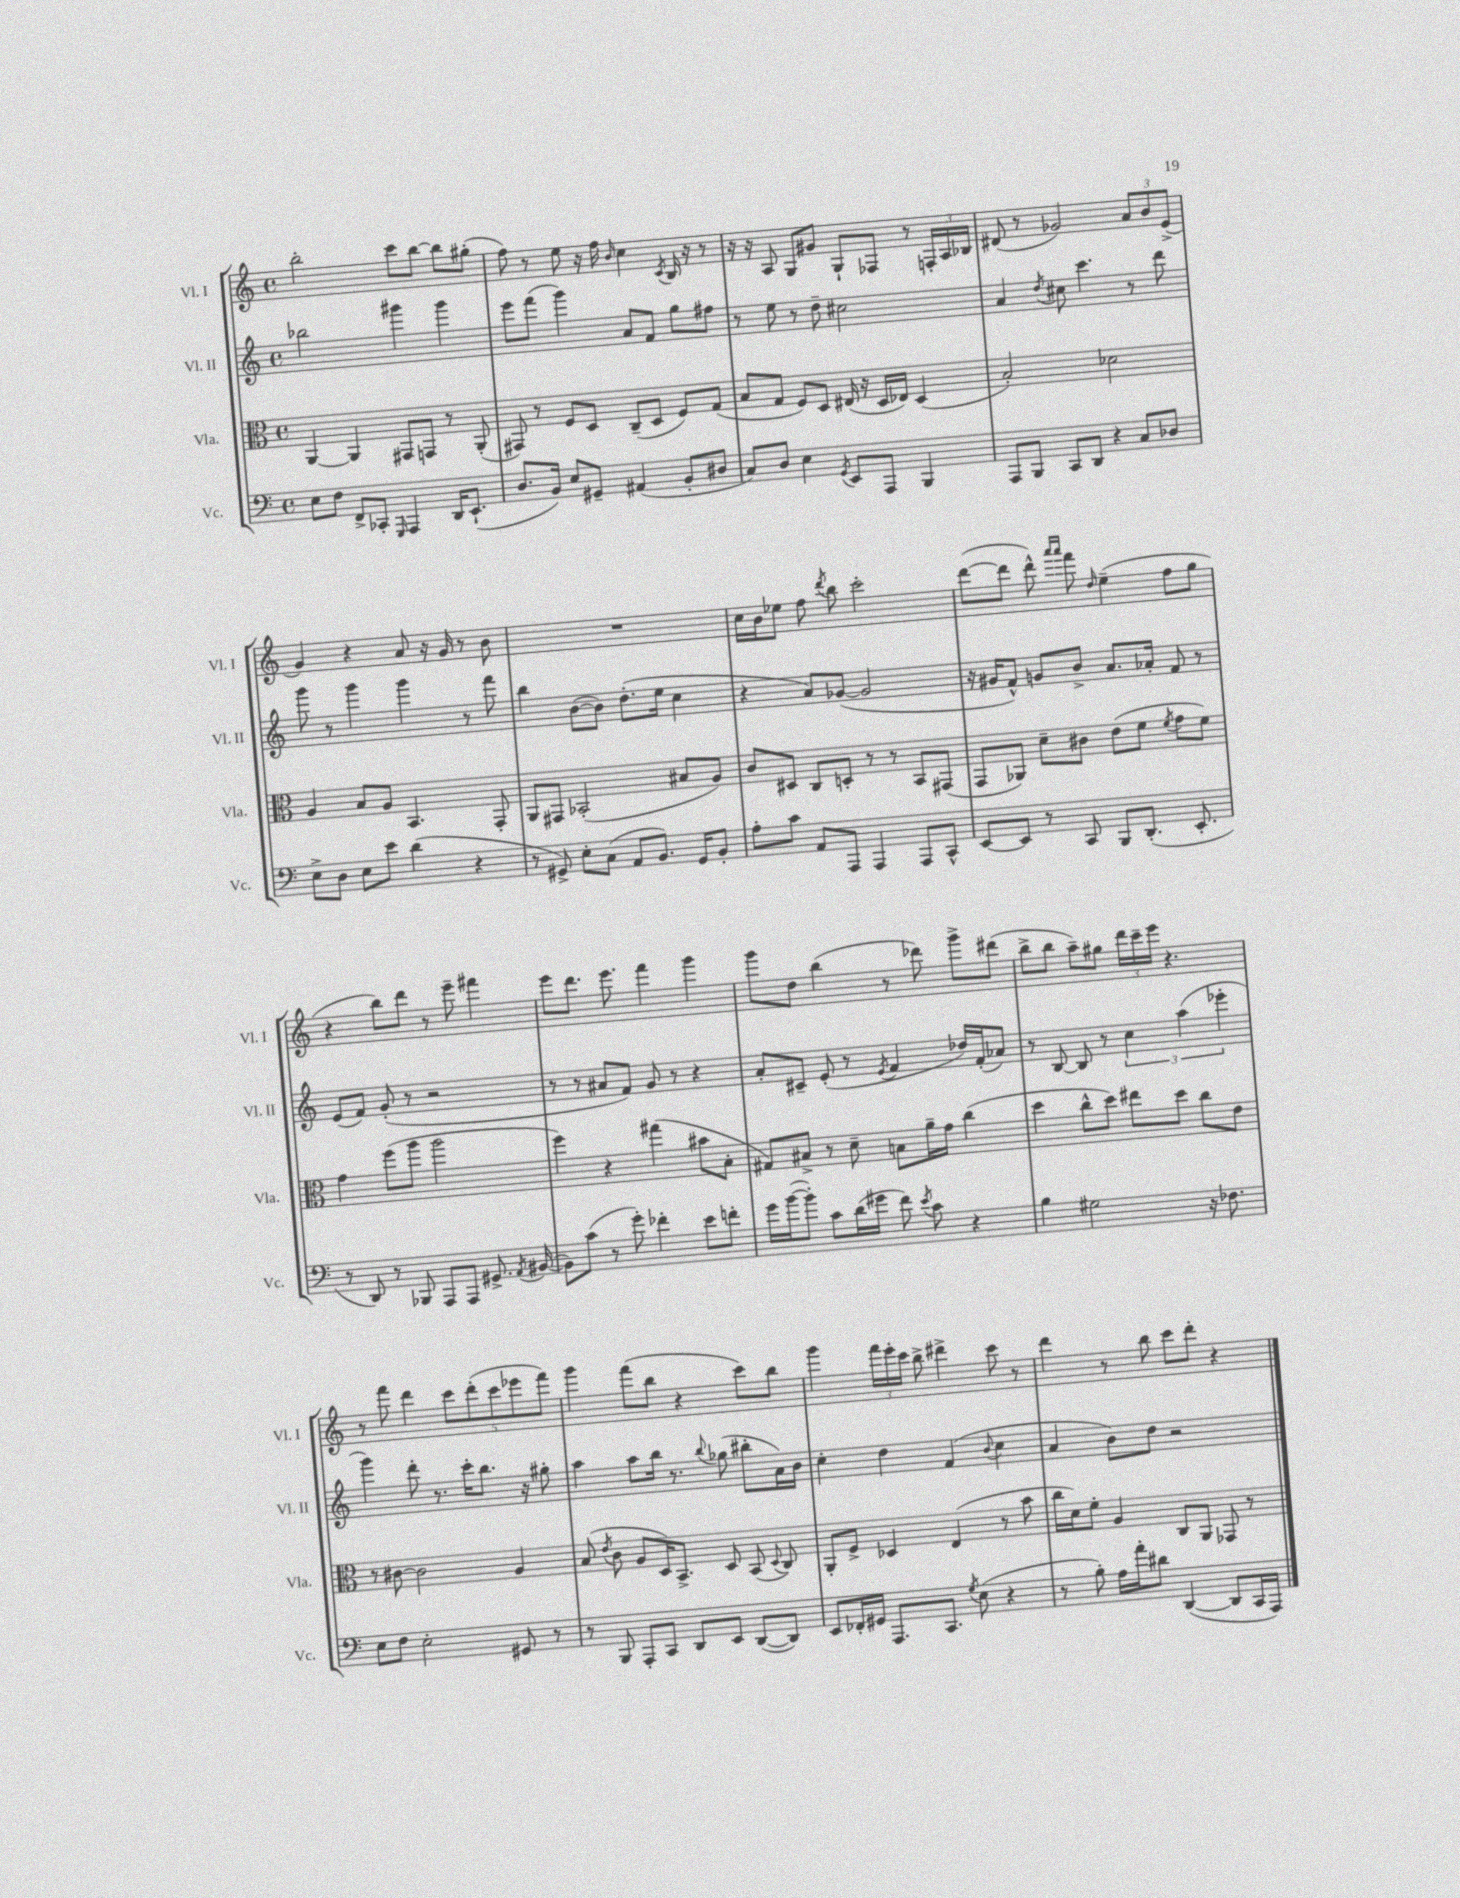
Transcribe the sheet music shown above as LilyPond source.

<<
\new StaffGroup <<
\new Staff = "s0" \with { instrumentName = "Vl. I" shortInstrumentName = "Vl. I" } {
    \clef treble \key c \major \defaultTimeSignature \time 4/4
    \autoBeamOff b''2-. c'''8[ b''8]~ b''8[ gis''8]-.( |
    f''8) r8 e''8 r16 f''16 \grace { b'16 } c''4 \acciaccatura { c'8 } b16 r16 r8 |
    r16 r16 a8 g8[ gis'8] g8[-! fes8] r8 \tuplet 3/2 { f16[-. a16 bes16] } |
    dis'8( r8 ges'2) \tuplet 3/2 { a'8[ b'8 e'8]->( } |
    g'4) r4 a'8 r16 g'16 r8 b'8 |
    R1 |
    c''16[ b'16 ees''8] f''8 \acciaccatura { d'''8 } b''8 c'''2-. |
    d'''8[~( d'''8] d'''8-^) \grace { a'''16[ a'''16] } f'''8 \grace { d''16 } e''4--( f''8[ g''8] |
    r4 b''8[) d'''8] r8 e'''8-- fis'''4 |
    e'''8[ d'''8.] e'''8. f'''4 g'''4 |
    g'''8[ d''8] b''4( r8 des'''8) g'''8[-> dis'''8]( |
    b''8[-> b''8] a''8[--) gis''8] \tuplet 3/2 { d'''16[ c'''16-- e'''16] } r4. |
    r8 f'''8 d'''4 \tuplet 5/4 { c'''8[ d'''8-.( c'''8 ees'''8 f'''8]) } |
    g'''4 f'''8[( b''8] r4 c'''8[) b''8] |
    g'''4 \tuplet 3/2 { f'''16[ e'''16-. c'''16] } b''8-> dis'''4-> c'''8 r8 |
    d'''4 r8 b''8 c'''8[ d'''8]-. r4 \bar "|." |
}
\new Staff = "s1" \with { instrumentName = "Vl. II" shortInstrumentName = "Vl. II" } {
    \clef treble \key c \major \defaultTimeSignature \time 4/4
    \autoBeamOff bes''2 gis'''4 gis'''4 |
    e'''8[ f'''8]( g'''4) a'8[ f'8] g''8[ fis''8] |
    r8 e''8 r8 d''8-- cis''2 |
    a'4 \acciaccatura { d''8 } cis''8 c'''4. r8 d'''8 |
    g'''8 r8 g'''4 g'''4 r8 f'''8 |
    b''4 b'8[~( b'8]) d''8.[-.( e''16] c''4 |
    r4 a'8[) ges'8]~( ges'2 |
    r16 gis'16[ f'8]-^) g'8[ b'8]-> a'8.[ aes'16]-. f'8 r8 |
    e'8[( f'8]) g'8-.( r8 r2 |
    r8 r8 ais'8[ f'8]) g'8 r8 r4 |
    a'8[-. cis'8]-- e'8-.( r8 \acciaccatura { e'8 } f'4 des''16[) f'16-.( aes'8]) |
    r8 b8~ b8 r8 \tuplet 3/2 { c''4 a''4( ees'''4-. } |
    g'''4) d'''8-. r8. c'''16[-. b''8.] r16 gis''8-. |
    a''4 a''8[ b''16] r8. \appoggiatura { b''8 } ges''8( bis''8[-. a'16) b'16] |
    c''4-. d''4 f'4( \appoggiatura { b'8 } c''4 |
    a'4 b'8[) d''8] r2 \bar "|." |
}
\new Staff = "s2" \with { instrumentName = "Vla." shortInstrumentName = "Vla." } {
    \clef alto \key c \major \defaultTimeSignature \time 4/4
    \autoBeamOff a,4~ a,4 gis,8[ g,8] r8 a,8-.( |
    gis,8) r8 f8[ d8] c8[--( d8] f8[) g8]( |
    b8[ g8] f8[) d8] eis16( r16 d16[ ees16]) d4( |
    b2-.) des'2 |
    a4 b8[ a8] b,4. g,8-. |
    a,8[ gis,8] bes,2-.( bis8[ a8]) |
    c'8[ dis8] c8[ d8]-. r8 r8 b,8[ gis,8]( |
    g,8[ aes,8]) d'8[-- cis'8] e'8[( f'8] \acciaccatura { f'8 } g'8[ f'8]) |
    g'4 f''8[( a''8] a''2 |
    f''4) r4 gis''4( bis'8[ b8]-. |
    gis8[) bis8]-> r8 d'8-- b8[ a'16-- g'16] c''4( |
    d''4 c''8[-^ d''8]) eis''8[ d''8] c''8[ e'8] |
    r8 cis'8~ cis'2 a4 |
    b8( \acciaccatura { e'8 } c'8 a8[ d16) b,8.]-> d8 b,8( \appoggiatura { d8 } c8) |
    a,8[-. f8]-> des4 e4( r8 b'8 |
    c''16[ d'16) f'8]-. a4 c8[ a,8] ges,8 r8 \bar "|." |
}
\new Staff = "s3" \with { instrumentName = "Vc." shortInstrumentName = "Vc." } {
    \clef bass \key c \major \defaultTimeSignature \time 4/4
    \autoBeamOff e8[ f8] f,8[-> ces,8]-. \grace { g,,16 } a,,4 d,16[ e,8.]-!( |
    d8.[ b,16]) e8[ gis,8]-- ais,4( b,8[-. dis8] |
    c8[) d8] e4 \acciaccatura { g,8 } e,8[ a,,8] b,,4 |
    a,,8[ b,,8] c,8[ d,8] r4 c8[ des8] |
    e8[-> d8] e8[ e'8] d'4( r4 |
    r8 gis,8->) e8[-. c8]( a,8[ b,8.]) gis,16[ b,8]-. |
    a8[-. c'8] a,8[ a,,8] a,,4 a,,8[ c,8]-^ |
    e,8[~ e,8] r8 c,8 b,,8[ d,8.]-.( e,8.-. |
    r8 d,8) r8 bes,,8 a,,8[ a,,8] gis,8.-> \acciaccatura { a,8 } bis,16~( |
    bis,8[) c'8]( r8 g'8-.) fes'4-. e'8[ f'8]-. |
    g'16[ b'16~( b'8]-.) c'8[ d'16( gis'16] f'8) \acciaccatura { e'8 } c'8 r4 |
    b4 gis2 r16 fes8. |
    e8[ f8] e2-. gis,8 r8 |
    r8 b,,8 a,,8[-. c,8] d,8[ e,8] d,8[~( d,8]) |
    e,8[ fes,16-. gis,16] a,,8.[ c,8.] \acciaccatura { g8 } e8( r4 |
    r8 b8-.) a16[ a'16-. dis'8] d,4~( d,8[ c,16 a,,16]) \bar "|." |
}
>>
>>
\layout { \context { \Score \remove "Bar_number_engraver" } }
